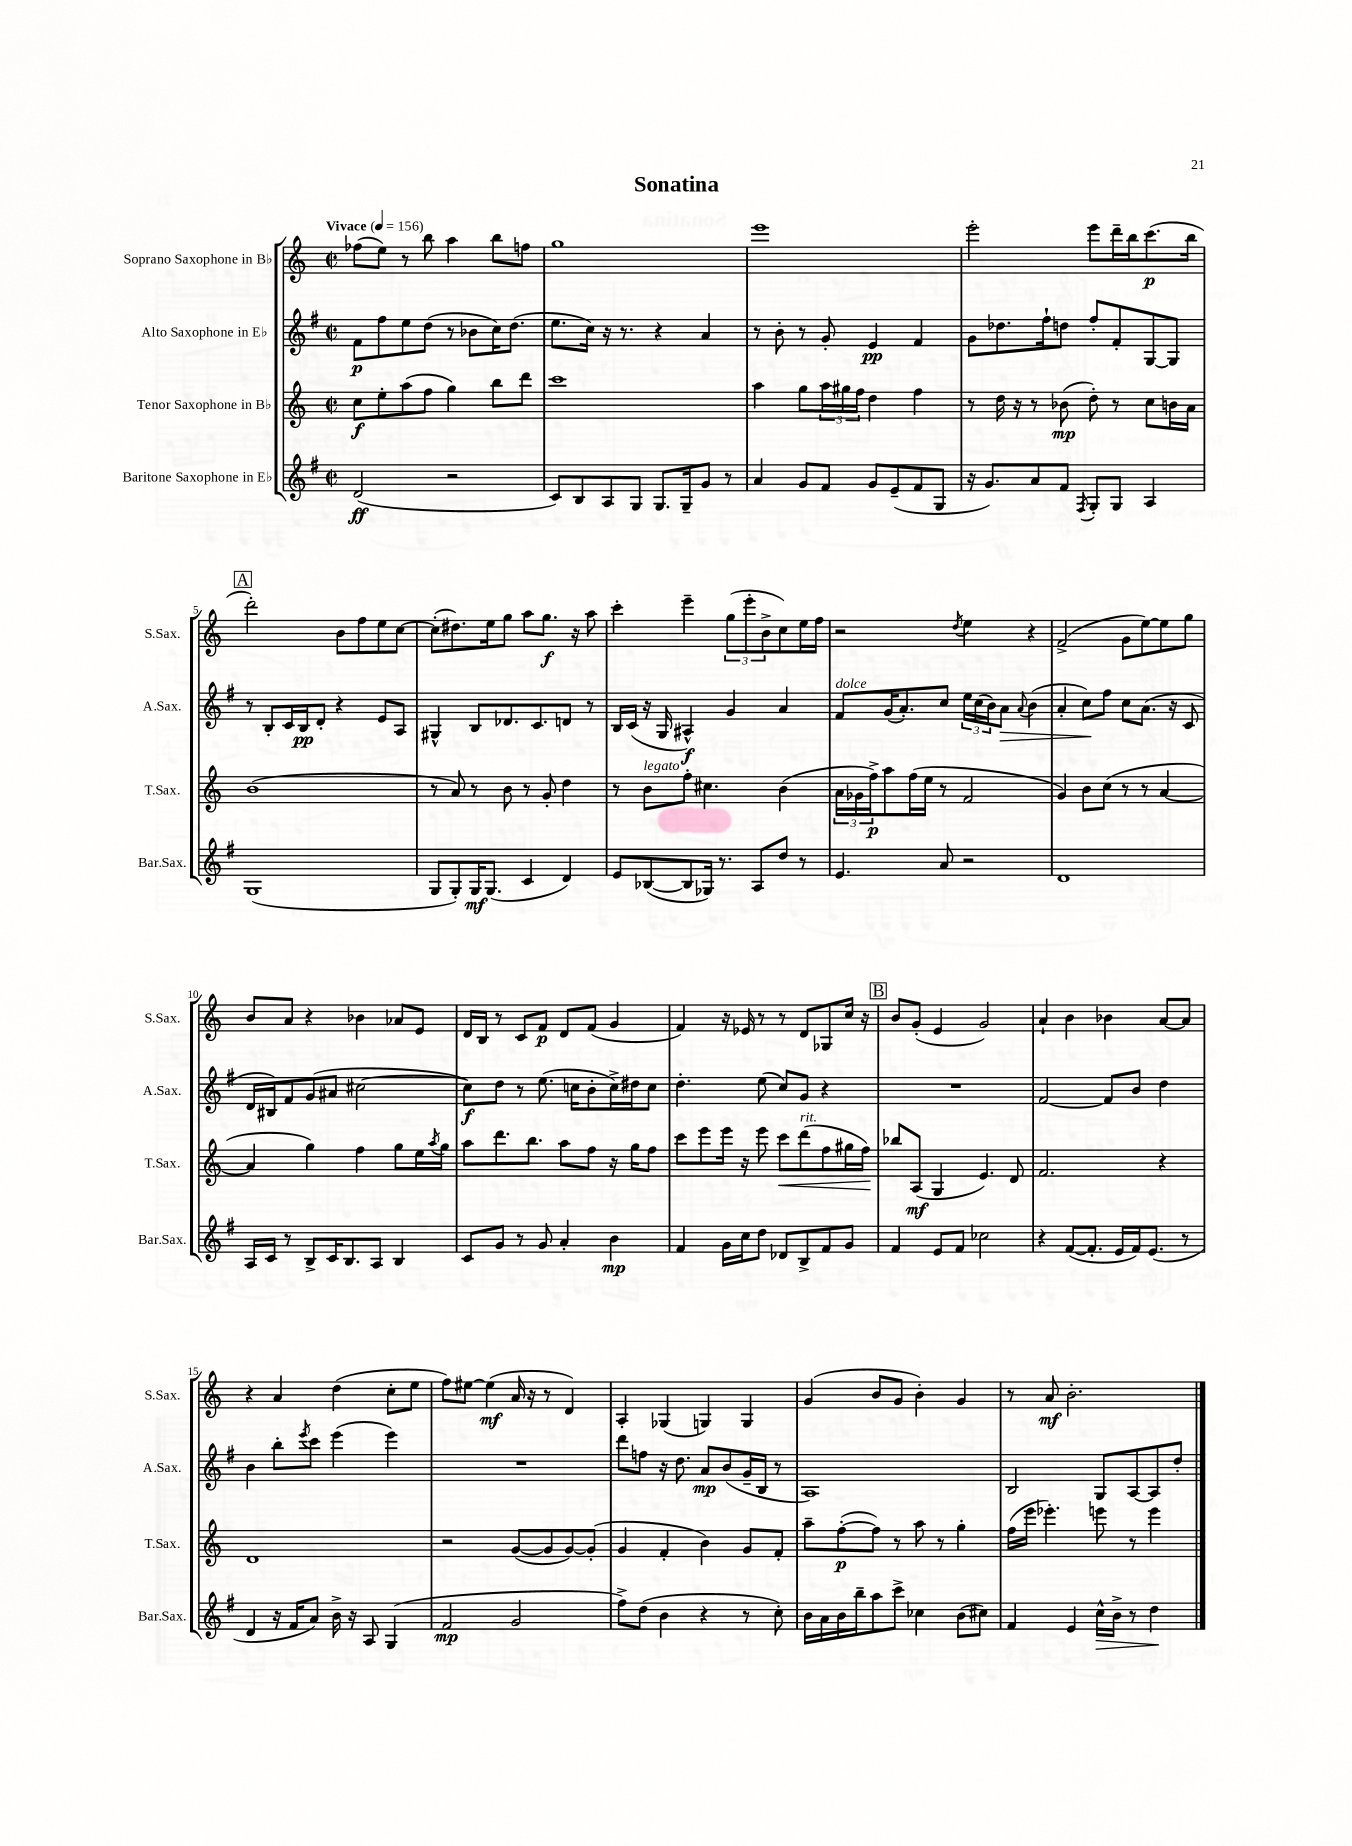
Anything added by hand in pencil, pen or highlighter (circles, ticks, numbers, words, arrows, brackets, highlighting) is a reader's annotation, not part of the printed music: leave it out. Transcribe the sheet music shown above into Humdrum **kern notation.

**kern	**dynam	**kern	**dynam	**kern	**dynam	**kern	**dynam
*part4	*part4	*part3	*part3	*part2	*part2	*part1	*part1
*staff4	*staff4	*staff3	*staff3	*staff2	*staff2	*staff1	*staff1
*I"Baritone Saxophone in E♭	*	*I"Tenor Saxophone in B♭	*	*I"Alto Saxophone in E♭	*	*I"Soprano Saxophone in B♭	*
*I'Bar.Sax.	*	*I'T.Sax.	*	*I'A.Sax.	*	*I'S.Sax.	*
*clefG2	*	*clefG2	*	*clefG2	*	*clefG2	*
*k[f#]	*	*k[]	*	*k[f#]	*	*k[]	*
*M2/2	*	*M2/2	*	*M2/2	*	*M2/2	*
*met(c|)	*	*met(c|)	*	*met(c|)	*	*met(c|)	*
*MM156	*	*MM156	*	*MM156	*	*MM156	*
=1	=1	=1	=1	=1	=1	=1	=1
!	!	!	!	!	!	!LO:TX:a:B:t=Vivace	!
(2d/	ff	8cc\L	f	8f#\L	p	(8ff-X\L	.
.	.	8ee'\	.	8ff#\	.	8ee\J)	.
.	.	(8aa\	.	8ee\	.	8r	.
.	.	8ff\J	.	(8dd\J	.	8bb\	.
2r	.	4gg\)	.	8r	.	4aa\	.
.	.	.	.	8b-X\L	.	.	.
.	.	8bb\L	.	16cc\K)	.	8bb\L	.
.	.	.	.	(8.dd\J	.	.	.
.	.	8ddd\J	.	.	.	8ffn\J	.
=2	=2	=2	=2	=2	=2	=2	=2
8c/L)	.	1ccc	.	8.ee\L	.	1gg	.
8B/	.	.	.	.	.	.	.
.	.	.	.	16cc\Jk)	.	.	.
8A/	.	.	.	16r	.	.	.
.	.	.	.	8.r	.	.	.
8G/J	.	.	.	.	.	.	.
8.G/L	.	.	.	4r	.	.	.
16G~/k	.	.	.	.	.	.	.
8g/J	.	.	.	4a/	.	.	.
8r	.	.	.	.	.	.	.
=3	=3	=3	=3	=3	=3	=3	=3
4a/	.	4aa\	.	8r	.	1eee	.
.	.	.	.	8b'\	.	.	.
8g/L	.	8gg\L	.	8r	.	.	.
8f#/J	.	24aa\L	.	8g'/	.	.	.
.	.	24gg#X\	.	.	.	.	.
.	.	24ff\JJ	.	.	.	.	.
8g/L	.	4dd\	.	4e/	pp	.	.
(8e~/	.	.	.	.	.	.	.
8f#/	.	4ff\	.	4f#/	.	.	.
8G/J	.	.	.	.	.	.	.
=4	=4	=4	=4	=4	=4	=4	=4
16r	.	8r	.	8g\L	.	2eee'\	.
8.g/L)	.	.	.	.	.	.	.
.	.	16dd\	.	8.dd-X\	.	.	.
.	.	16r	.	.	.	.	.
8a/	.	8r	.	.	.	.	.
.	.	.	.	16ff#`\k	.	.	.
8f#/J	.	(8b-X\	mp	8ddn\J	.	.	.
8qF#/	.	.	.	.	.	.	.
8G'/L	.	8dd'\)	.	8ff#'/L	.	8eee\L	.
8G/J	.	8r	.	8f#'/	.	16ddd~\L	.
.	.	.	.	.	.	16bb\J	.
4A/	.	8cc\L	.	[8G/	.	(8.ccc\	p
.	.	16bn\L	.	8G/J]	.	.	.
.	.	16a\JJ	.	.	.	16bb\Jk	.
!!LO:LB:g=z
!!LO:REH:place=s1:t=A
=5	=5	=5	=5	=5	=5	=5	=5
(1G	.	(1b	.	8r	.	2ddd'\)	.
.	.	.	.	8B'/L	.	.	.
.	.	.	.	16c/L	.	.	.
.	.	.	.	16B/J	pp	.	.
.	.	.	.	8d'/J	.	.	.
.	.	.	.	4r	.	8b\L	.
.	.	.	.	.	.	8ff\	.
.	.	.	.	8e/L	.	8ee\	.
.	.	.	.	8A/J	.	[8cc\J	.
=6	=6	=6	=6	=6	=6	=6	=6
8G/L	.	8r	.	4G#X^^/	.	(8cc'\L]	.
8G'/)	.	8a/)	.	.	.	8.dd#X\)	.
16G/K	mf	8r	.	8B/L	.	.	.
(8.G/J	.	.	.	.	.	16ee\k	.
.	.	8b\	.	8.d-X/	.	8gg\J	.
4c/	.	8r	.	.	.	8aa\L	.
.	.	.	.	8.c/	.	.	.
.	.	8g'/	.	.	.	8.gg\J	f
4d/)	.	4dd\	.	8dn/J	.	.	.
.	.	.	.	.	.	16r	.
.	.	.	.	8r	.	8aa\	.
=7	=7	=7	=7	=7	=7	=7	=7
8e/L	.	8r	.	16B/LL	.	4ccc'\	.
.	.	.	.	(16c/JJ	.	.	.
!	!	!LO:TX:a:i:t=legato	!	!	!	!	!
([8B-X/	.	8b\L	.	16r	.	.	.
.	.	.	.	16G/	.	.	.
8B-/]	.	8ff'\J	.	4A#X^^/)	f	4eee~\	.
16G-X/Jk)	.	4.cc#X\	.	.	.	.	.
8.r	.	.	.	.	.	.	.
.	.	.	.	4g/	.	(12gg\L	.
.	.	.	.	.	.	12eee'\	.
8A/L	.	.	.	.	.	.	.
.	.	.	.	.	.	12b^\	.
8dd/J	.	(4b\	.	4a/	.	8cc\)	.
8r	.	.	.	.	.	16ee\L	.
.	.	.	.	.	.	16ff\JJ	.
=8	=8	=8	=8	=8	=8	=8	=8
!	!	!	!	!LO:TX:a:i:t=dolce	!	!	!
4.e/	.	24a\LL	.	8f#/L	.	2r	.
.	.	24g-X\	.	.	.	.	.
.	.	24ff^\J)	p	.	.	.	.
.	.	8aa\	.	(16g/K	.	.	.
.	.	.	.	8.a'/)	.	.	.
.	.	(16ff\L	.	.	.	.	.
.	.	16ee\JJ	.	.	.	.	.
8a/	.	8r	.	8cc/J	.	.	.
.	.	.	.	.	.	8qdd/	.
2r	.	2f/	.	24ee\LL	.	4ee\	.
.	.	.	.	(24cc\	.	.	.
.	.	.	.	24b\J)	.	.	.
!	!	!	!	!	!LO:HP:b	!	!
.	.	.	.	8a\J	>	.	.
.	.	.	.	8qqa/	.	.	.
.	.	.	.	(4b\	.	4r	.
=9	=9	=9	=9	=9	=9	=9	=9
1d	.	4g/)	.	4a'/	.	(2f^/	.
.	.	8b\L	.	8cc\L)	.	.	.
.	.	(8cc\J	.	8ff#\J	]	.	.
.	.	8r	.	8cc\L	.	8g\L	.
.	.	8r	.	(8.a\J	.	[8ee\)	.
.	.	[4a/	.	.	.	8ee\]	.
.	.	.	.	16r	.	.	.
.	.	.	.	8c/	.	8gg\J	.
!!LO:LB:g=z
=10	=10	=10	=10	=10	=10	=10	=10
16A/LL	.	4a/]	.	16d/LL	.	8b/L	.
16c/JJ	.	.	.	16B#X/J)	.	.	.
8r	.	.	.	8f#/	.	8a/J	.
8B^/L	.	4gg\)	.	(8g/	.	4r	.
16c/K	.	.	.	8a#X/J	.	.	.
8.B/	.	.	.	.	.	.	.
.	.	4ff\	.	[2cc#X\	.	4b-X\	.
8A/J	.	.	.	.	.	.	.
4B/	.	8gg\L	.	.	.	8a-X/L	.
.	.	16ee\L	.	.	.	8e/J	.
.	.	8qaa/	.	.	.	.	.
.	.	16gg\JJ	.	.	.	.	.
=11	=11	=11	=11	=11	=11	=11	=11
8c/L	.	8aa\L	.	8cc#\L])	f	16d/LL	.
.	.	.	.	.	.	16B/JJ	.
8g/J	.	8.ddd\	.	8dd\J	.	8r	.
8r	.	.	.	8r	.	8c/L	.
.	.	8.bb\J	.	.	.	.	.
8g/	.	.	.	(8.ee\	.	8f/J	p
4a'/	.	8aa\L	.	.	.	8d/L	.
.	.	.	.	16ccn\KL	.	.	.
.	.	8ff\J	.	8b'\	.	(8f/J	.
4b\	mp	16r	.	16cc^\L)	.	4g/	.
.	.	16gg\KL	.	16dd#X\J	.	.	.
.	.	8ff\J	.	8cc\J	.	.	.
=12	=12	=12	=12	=12	=12	=12	=12
4f#/	.	8ccc\L	.	4.dd'\	.	4f/)	.
.	.	8eee\	.	.	.	.	.
16g\LL	.	16eee\Jk	.	.	.	16r	.
16cc\J	.	16r	.	.	.	16e-X/	.
8dd\J	.	8eee\	.	(8ee\	.	8r	.
!	!	!	!LO:HP:b	!	!	!	!
8d-X/L	.	8ccc\L	<	8cc/L)	.	8r	.
!	!	!LO:TX:a:i:t=rit.	!	!	!	!	!
8B^/	.	(8ddd\	.	8g/J	.	8d/L	.
8f#/	.	8ff\	.	4r	.	8G-X/	.
8g/J	.	16gg#X\L	.	.	.	16cc/Jk	.
.	.	16ff\JJ)	.	.	.	16r	.
.	.	.	[	.	.	.	.
!!LO:REH:place=s1:t=B
=13	=13	=13	=13	=13	=13	=13	=13
4f#/	.	8bb-X/L	.	1r	.	8b/L	.
.	.	(8A/J	mf	.	.	(8g'/J	.
8e/L	.	4G/	.	.	.	4e/	.
8f#/J	.	.	.	.	.	.	.
2cc-X\	.	4.e/)	.	.	.	2g/)	.
.	.	8d/	.	.	.	.	.
=14	=14	=14	=14	=14	=14	=14	=14
4r	.	2.f/	.	[2f#/	.	4a`/	.
([8f#/L	.	.	.	.	.	4b\	.
8.f#'/J]	.	.	.	.	.	.	.
.	.	.	.	8f#/L]	.	4b-X\	.
16e/LL	.	.	.	.	.	.	.
16f#/J)	.	.	.	8b/J	.	.	.
(8.e/J	.	.	.	.	.	.	.
.	.	4r	.	4dd\	.	[8a/L	.
8r	.	.	.	.	.	8a/J]	.
!!LO:LB:g=z
=15	=15	=15	=15	=15	=15	=15	=15
4d/	.	1d	.	4b\	.	4r	.
16r	.	.	.	8bb'\L	.	4a/	.
16f#/KL	.	.	.	.	.	.	.
.	.	.	.	8qeee/	.	.	.
8a/J)	.	.	.	8ccc\J	.	.	.
16b^\	.	.	.	(4eee\	.	(4dd\	.
16r	.	.	.	.	.	.	.
8A/	.	.	.	.	.	.	.
(4G/	.	.	.	4eee\)	.	8cc'\L	.
.	.	.	.	.	.	8ee\J	.
=16	=16	=16	=16	=16	=16	=16	=16
2f#/	mp	2r	.	1r	.	8ff\L)	.
.	.	.	.	.	.	[8ee#X\J	.
.	.	.	.	.	.	(4ee#\]	mf
2g/	.	([8g/L	.	.	.	16a/	.
.	.	.	.	.	.	16r	.
.	.	8g/]	.	.	.	8r	.
.	.	[8g/)	.	.	.	4d/)	.
.	.	(8g'/J]	.	.	.	.	.
=17	=17	=17	=17	=17	=17	=17	=17
8ff#^\L)	.	4g/	.	8ddd\L	.	4A'/	.
(8dd\J	.	.	.	8ffn\J	.	.	.
4b\	.	4f'/	.	16r	.	(4G-X/	.
.	.	.	.	8.dd\	.	.	.
4r	.	4b\)	.	8a/L	mp	4Gn/)	.
.	.	.	.	(8b/	.	.	.
8r	.	8g/L	.	16g~/L	.	4G/	.
.	.	.	.	16B/JJ	.	.	.
8cc'\)	.	8f'/J	.	8r	.	.	.
=18	=18	=18	=18	=18	=18	=18	=18
16b\LL	.	8aa~\L	.	1A)	.	(4g/	.
16a\	.	.	.	.	.	.	.
16b\	.	([8ff'\	p	.	.	.	.
16bb~\J	.	.	.	.	.	.	.
8aa\	.	8ff\J])	.	.	.	8b/L	.
8ccc^\J	.	8r	.	.	.	8g/J	.
4cc-X\	.	8aa\	.	.	.	4b'\)	.
.	.	8r	.	.	.	.	.
(8b\L	.	4gg'\	.	.	.	4g/	.
8cc#X\J)	.	.	.	.	.	.	.
=19	=19	=19	=19	=19	=19	=19	=19
4f#/	.	(16ff\LL	.	2B/	.	8r	.
.	.	16eee\JJ	.	.	.	.	.
.	.	4.eee-X'\)	.	.	.	8a/	mf
4e/	.	.	.	.	.	2.b'\	.
!	!LO:HP:b	!	!	!	!	!	!
16cc^^\LL	>	8eeen\	.	8G/L	.	.	.
16b^\JJ	.	.	.	.	.	.	.
8r	.	8r	.	[8A/	.	.	.
4dd\	.	4eee\	.	8A/]	.	.	.
.	.	.	.	8dd'/J	.	.	.
.	]	.	.	.	.	.	.
==	==	==	==	==	==	==	==
*-	*-	*-	*-	*-	*-	*-	*-
